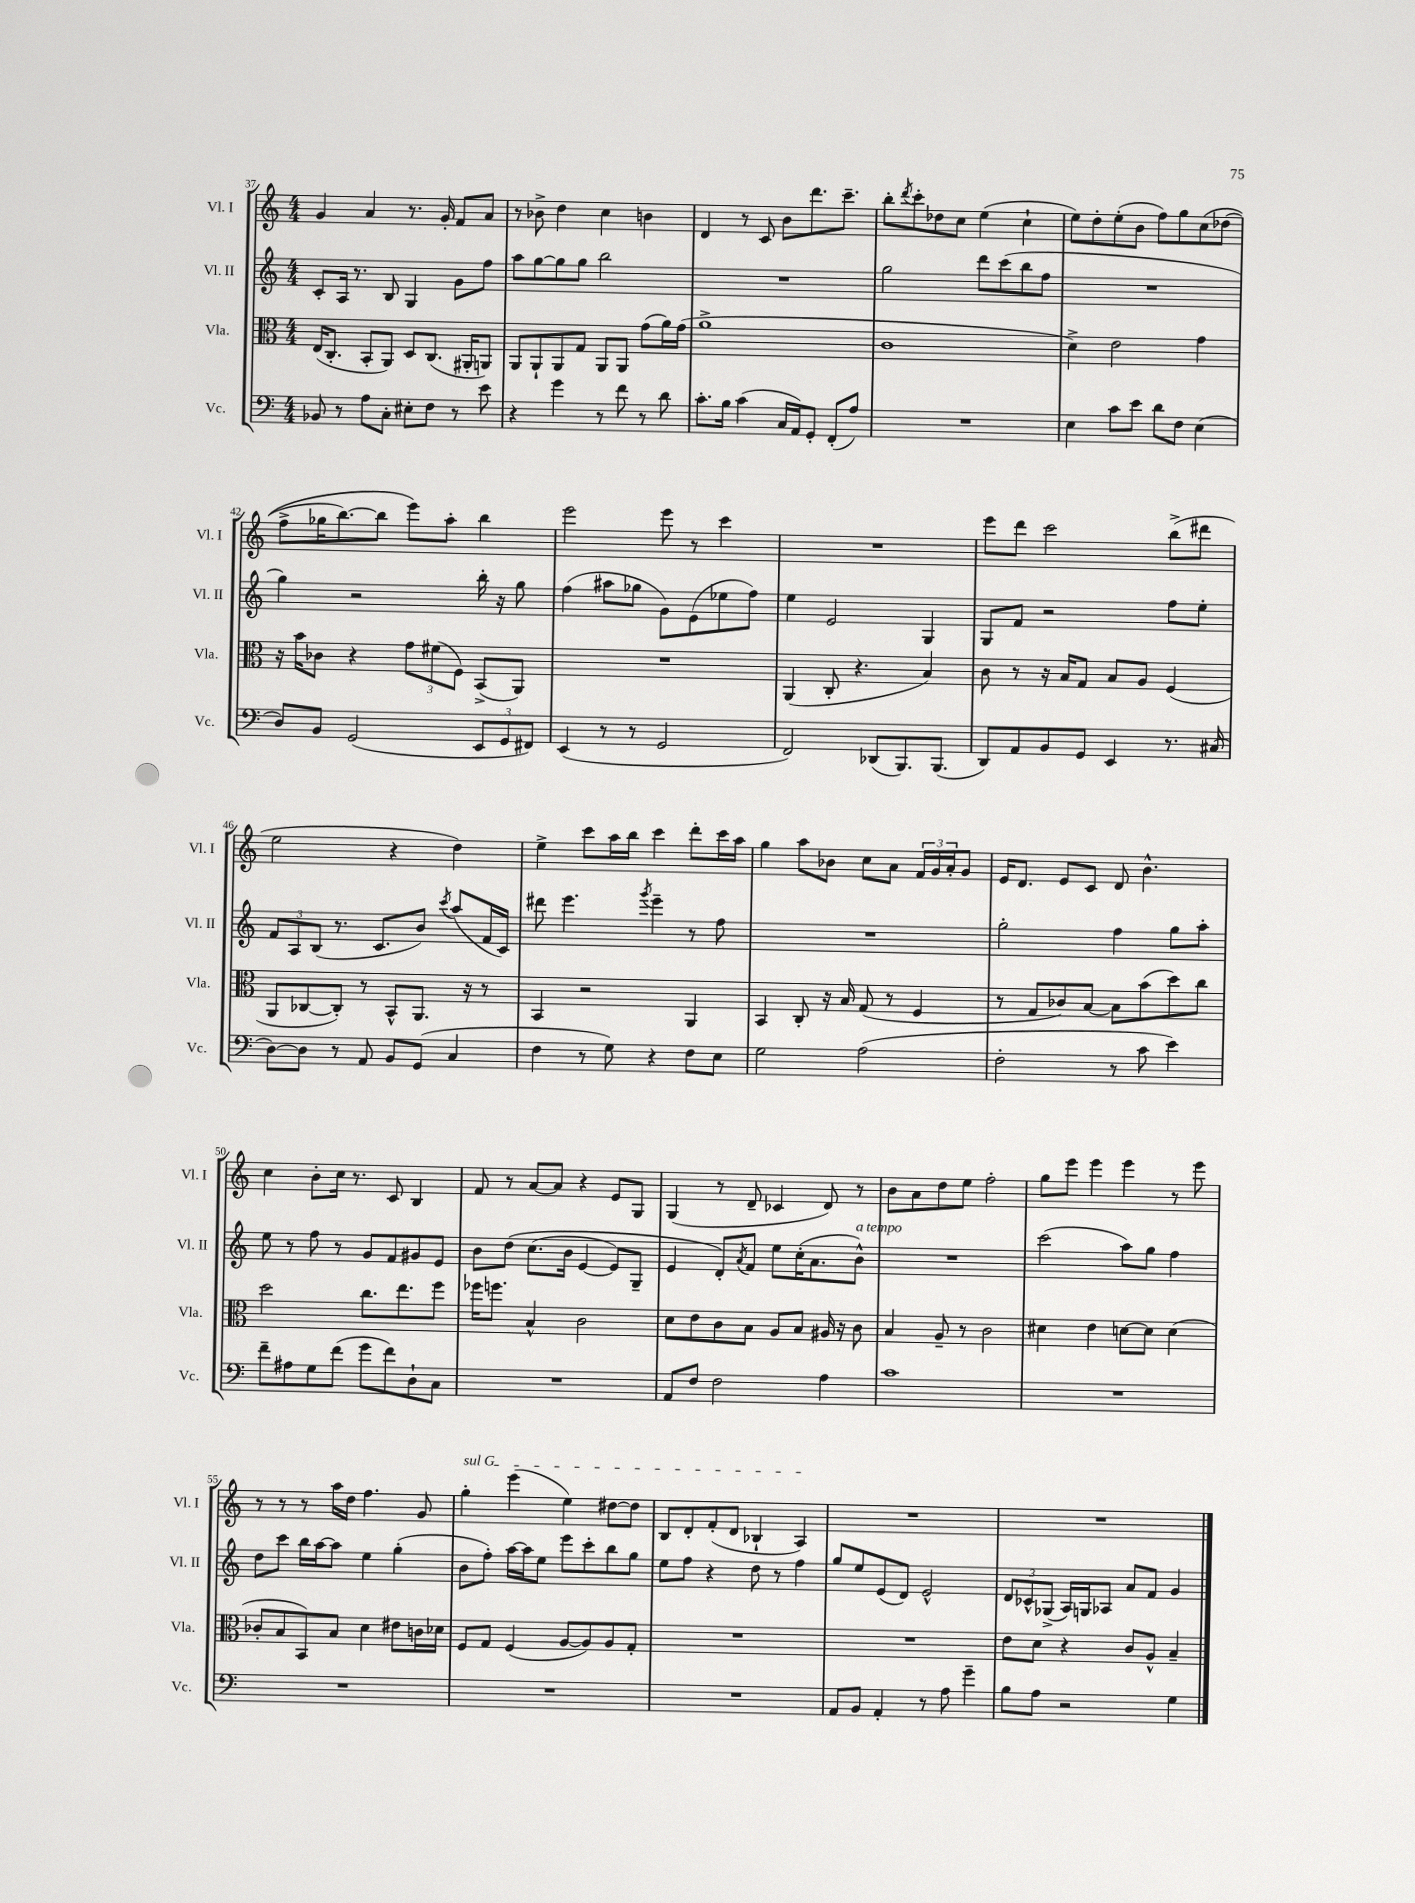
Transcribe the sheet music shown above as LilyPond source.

<<
\new StaffGroup <<
\new Staff = "s0" \with { instrumentName = "Vl. I" shortInstrumentName = "Vl. I" } {
    \clef treble \key c \major \numericTimeSignature \time 4/4
    g'4 a'4 r8. g'16-. f'8 a'8 |
    r8 bes'8-> d''4 c''4 b'4 |
    d'4 r8 c'8 b'8 d'''8. c'''8.-- |
    b''8-. \acciaccatura { d'''8 } c'''8-. des''8 c''8 e''4( c''4-! |
    e''8) d''8-. e''8-.( b'8 f''8) g''8 c''8\( des''8( |
    f''8-> ges''16 b''8.~) b''8 e'''8\) a''8-. b''4 |
    e'''2 e'''8 r8 c'''4 |
    R1 |
    e'''8 d'''8 c'''2 b''8->( dis'''8 |
    e''2 r4 d''4) |
    e''4-> c'''8 a''16 b''16 c'''4 d'''8-. c'''16 a''16 |
    g''4 a''8 bes'8 c''8 a'8 \tuplet 3/2 { f'16 g'16 a'16-. } g'8 |
    e'16 d'8. e'8 c'8 d'8 b'4.-^ |
    c''4 b'8-. c''16 r8. c'8 b4 |
    f'8 r8 a'8~ a'8 r4 e'8 g8 |
    g4( r8 d'8-- ces'4 d'8) r8 |
    b'8 a'8 d''8 e''8 f''2-. |
    g''8 e'''8 e'''4 e'''4 r8 e'''8 |
    r8 r8 r8 a''16 d''16 f''4. g'8 |
    \once \override TextSpanner.bound-details.left.text = \markup { \italic "sul G" } g''4-.\startTextSpan e'''4( e''4) dis''8~ dis''8 |
    b8 d'8-. f'8-.( d'8 bes4-! a4\stopTextSpan) |
    R1 |
    R1 \bar "|." |
}
\new Staff = "s1" \with { instrumentName = "Vl. II" shortInstrumentName = "Vl. II" } {
    \clef treble \key c \major \numericTimeSignature \time 4/4
    c'8-. a16 r8. b8 g4 g'8 f''8 |
    a''8 g''8~ g''8 g''8 b''2 |
    R1 |
    g''2 d'''8 c'''8( b''8 f''8 |
    R1 |
    g''4) r2 b''16-. r16 g''8 |
    f''4( ais''8 ges''8 g'8) e'8( ees''8 f''8) |
    e''4 e'2 g4 |
    g8 f'8 r2 f''8 e''8-. |
    \tuplet 3/2 { f'8 a8 b8( } r8. c'8. b'8) \acciaccatura { c'''8 } a''8( f'16 c'16) |
    dis'''8 e'''4. \acciaccatura { g'''8 } e'''4-- r8 f''8 |
    R1 |
    g''2-. f''4 g''8 a''8-. |
    e''8 r8 f''8 r8 g'8 f'8 gis'8 e'8 |
    b'8 d''8\( c''8.( b'16 e'4~ e'8) g8-- |
    e'4 d'8-.\) \acciaccatura { a'8 } f'8 e''8 c''16-.( a'8. b'8-^^\markup { \italic "a tempo" }) |
    R1 |
    c'''2( a''8) g''8 f''4 |
    d''8 c'''8 b''16 a''16~ a''8 e''4 g''4-.( |
    b'8 f''8-.) a''16~ a''16 e''8 e'''8 c'''8-. b''8 g''8 |
    e''8 f''8 r4 d''8 r8 f''4 |
    g''8 e''8 e'8( d'8) e'2-^ |
    \tuplet 3/2 { d'8 ces'8-^ ges8->( } a16) g16 aes8 a'8 f'8 g'4 \bar "|." |
}
\new Staff = "s2" \with { instrumentName = "Vla." shortInstrumentName = "Vla." } {
    \clef alto \key c \major \numericTimeSignature \time 4/4
    e16( c8.-. b,8-. a,8) d8 c8.( ais,16-. a,8) |
    a,8 a,8-! a,8 g8 a,8 a,8 g'8( a'16) g'16( |
    a'1-> |
    c'1 |
    d'4->) e'2 g'4 |
    r16 b'16 ces'8 r4 \tuplet 3/2 { g'8 fis'8( f8) } b,8->( a,8) |
    R1 |
    a,4( c8-. r4. b4) |
    c'8 r8 r16 b16 g8 b8 a8 f4( |
    a,8 ces8~ ces8-.) r8 b,8-^ a,8. r16 r8 |
    b,4 r2 a,4 |
    b,4 c8-. r16 b16 g8( r8 f4 |
    r8 g8 ces'8) b8~ b8 b'8( d''8) c''8 |
    d''2 c''8. e''8. f''8 |
    fes''16 f''8. b4-^ c'2 |
    d'8 e'8 c'8 b8 a8 b8 ais16 r16 c'8 |
    b4 a8-- r8 c'2 |
    dis'4 e'4 d'8~ d'8 d'4( |
    ces'8-. b8 b,8) b8 d'4 eis'8 c'16 des'16 |
    f8 g8 f4( a8~ a8) a8 g8-. |
    R1 |
    R1 |
    e'8 d'8 r4 c'8 a8-^ b4-- \bar "|." |
}
\new Staff = "s3" \with { instrumentName = "Vc." shortInstrumentName = "Vc." } {
    \clef bass \key c \major \numericTimeSignature \time 4/4
    bes,8 r8 a8 c8-. eis8-. f8 r8 e'8 |
    r4 g'4 r8 f'8 r8 d'8 |
    c'8.-. b16 c'4( c16 a,16) g,8-. f,8-.( a8) |
    R1 |
    e4 c'8 e'8 d'8 f8 e4( |
    d8) b,8 g,2( \tuplet 3/2 { e,8 g,8 fis,8) } |
    e,4( r8 r8 g,2 |
    f,2) des,8( b,,8.) b,,8.( |
    d,8) a,8 b,8 g,8 e,4 r8. cis16( |
    d8~) d8 r8 a,8 b,8 g,8( c4 |
    f4 r8 g8) r4 f8 e8 |
    g2 a2( |
    f2-. r8 c'8 e'4) |
    f'8-- ais8 g8 f'8( g'8 f'8) d8-! c8 |
    R1 |
    a,8 f8 f2 a4 |
    c'1 |
    R1 |
    R1 |
    R1 |
    R1 |
    a,8 b,8 a,4-. r8 a8 g'4-- |
    b8 a8 r2 g4 \bar "|." |
}
>>
>>
\layout { \context { \Score currentBarNumber = #37 } }
